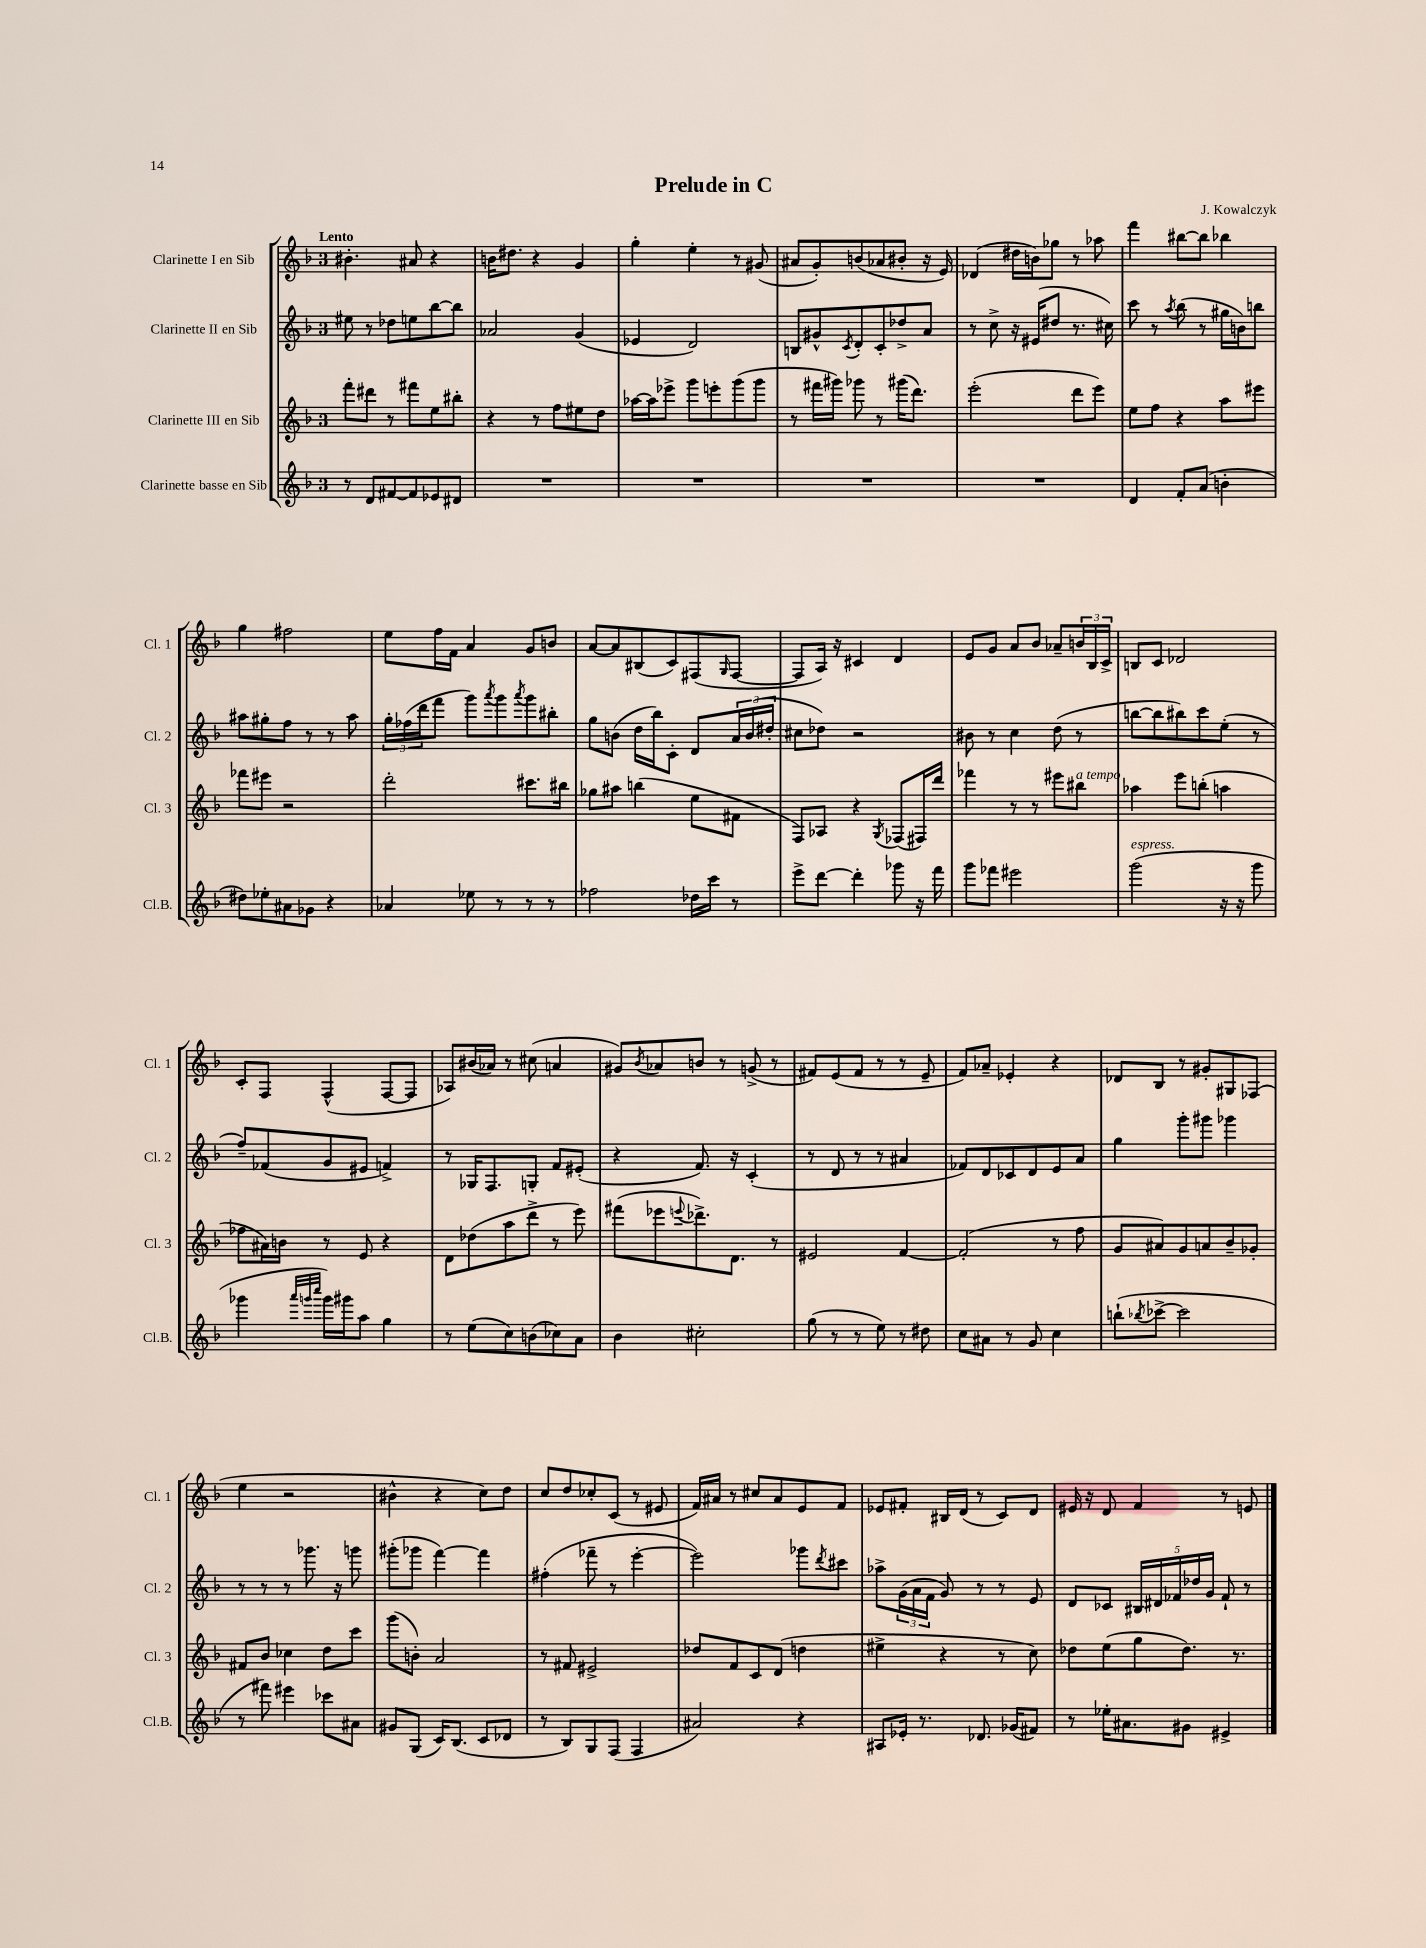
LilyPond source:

\header { title = "Prelude in C" composer = "J. Kowalczyk" }
<<
\new StaffGroup <<
\new Staff = "s0" \with { instrumentName = "Clarinette I en Sib" shortInstrumentName = "Cl. 1" } {
    \clef treble \key f \major \once \override Staff.TimeSignature.style = #'single-digit \time 3/4 \tempo "Lento"
    bis'4.-. ais'8 r4 |
    b'16 dis''8. r4 g'4 |
    g''4-. e''4-. r8 gis'8( |
    ais'8 g'8-.) b'8( aes'8 bis'8-. r16 e'16) |
    des'4( dis''16 b'16) ges''8 r8 aes''8 |
    f'''4 bis''8~ bis''8 bes''4 |
    g''4 fis''2 |
    e''8 f''16 f'16 a'4 g'8 b'8 |
    a'8~ a'8 bis8( c'8) fis8( \grace { g16 } fis8~ |
    fis8 a16) r16 cis'4 d'4 |
    e'8 g'8 a'8 bes'8 aes'8-- \tuplet 3/2 { b'16 bes16 c'16-> } |
    b8 c'8 des'2 |
    c'8-. f8 f4-^( f8~ f8 |
    aes8) bis'16( aes'16) r8 cis''8( a'4 |
    gis'8) \acciaccatura { bes'8 } aes'8 b'8 r8 g'8->( r8 |
    fis'8) e'8( fis'8 r8 r8 e'8-- |
    f'8) aes'8-- ees'4-. r4 |
    des'8 bes8 r8 gis'8-. gis8 fes8( |
    e''4 r2 |
    bis'4-^ r4 c''8) d''8 |
    c''8 d''8 ces''8-. c'8( r8 eis'8 |
    f'16) ais'16 r8 cis''8 ais'8 e'8 f'8 |
    ees'8 fis'8-. bis16 d'16( r8 c'8) d'8 |
    eis'16 r16 d'8 f'4 r8 e'8 \bar "|." |
}
\new Staff = "s1" \with { instrumentName = "Clarinette II en Sib" shortInstrumentName = "Cl. 2" } {
    \clef treble \key f \major \once \override Staff.TimeSignature.style = #'single-digit \time 3/4
    eis''8 r8 des''8 e''8 bes''8~ bes''8 |
    aes'2 g'4( |
    ees'4 d'2) |
    b8 gis'8-^ \acciaccatura { c'8 } d'8-. c'8-. des''8-> a'8 |
    r8 c''8-> r16 eis'16( dis''8 r8. cis''16) |
    c'''8 r8 \acciaccatura { a''8 } bes''8( r8 gis''16 b'16) b''8 |
    ais''8 gis''8-. f''8 r8 r8 ais''8 |
    \tuplet 3/2 { g''16-. fes''16( d'''16 } f'''8 g'''8) \acciaccatura { a'''8 } g'''8 \acciaccatura { a'''8 } g'''8 bis''8-. |
    g''8 b'8( d''16 bes''16) c'8-. d'8 \tuplet 3/2 { a'16 b'16( dis''16-. } |
    cis''8 des''8) r2 |
    bis'8 r8 c''4 d''8( r8 |
    b''8~ b''8 bis''8) c'''8 e''8-.( r8 |
    f''8--) fes'8( g'8 eis'8 f'4->) |
    r8 ges16 f8. g8-. f'8 eis'8-.( |
    r4 f'8.) r16 c'4-.( |
    r8 d'8 r8 r8 ais'4 |
    fes'8) d'8 ces'8 d'8 e'8 a'8 |
    g''4 g'''8-. gis'''8 ges'''4 |
    r8 r8 r8 ges'''8. r16 g'''8 |
    gis'''8-.( ges'''8 f'''4~) f'''4 |
    fis''4-.( fes'''8-- r8 e'''4~-. |
    e'''2) ges'''8 \acciaccatura { d'''8 } cis'''8 |
    aes''8-> \tuplet 3/2 { g'16( a'16 f'16 } g'8) r8 r8 e'8 |
    d'8 ces'8 \tuplet 5/4 { bis16 dis'16 fes'16 des''16 g'16 } fes'8-! r8 \bar "|." |
}
\new Staff = "s2" \with { instrumentName = "Clarinette III en Sib" shortInstrumentName = "Cl. 3" } {
    \clef treble \key f \major \once \override Staff.TimeSignature.style = #'single-digit \time 3/4
    f'''8-. dis'''8 r8 fis'''8 e''8 bis''8-. |
    r4 r8 f''8 eis''8 d''8 |
    aes''16~ aes''16 ees'''8-> g'''8 e'''8-. g'''8( g'''8 |
    r8 fis'''16 gis'''16) ges'''8 r8 gis'''16( d'''8.) |
    e'''2-.( d'''8 e'''8) |
    e''8 f''8 r4 a''8 eis'''8 |
    fes'''8 eis'''8 r2 |
    d'''2-. cis'''8. bis''16 |
    ges''8 ais''8 b''4( e''8 fis'8 |
    f8) aes8 r4 \acciaccatura { g8 } fes8( fis16) d'''16 |
    fes'''4 r8 r8 eis'''8 bis''8^\markup { \italic "a tempo" } |
    aes''4 e'''8 b''8-.( a''4 |
    fes''8 ais'16) b'16 r8 e'8 r4 |
    d'8 des''8( a''8 d'''8-> r8 e'''8) |
    fis'''8( ees'''8 \appoggiatura { e'''8 } des'''8.->) d'8. r8 |
    eis'2 f'4~ |
    f'2-.( r8 f''8 |
    g'8 ais'8) g'8 a'8 bes'8-- ges'8-. |
    fis'8 bes'8 ces''4 d''8 c'''8 |
    g'''8( b'8-.) a'2 |
    r8 fis'8 eis'2-> |
    des''8 f'8 c'8 d'8( d''4 |
    eis''4-> r4 r8 c''8) |
    des''8 e''8( g''8 des''8.) r8. \bar "|." |
}
\new Staff = "s3" \with { instrumentName = "Clarinette basse en Sib" shortInstrumentName = "Cl.B." } {
    \clef treble \key f \major \once \override Staff.TimeSignature.style = #'single-digit \time 3/4
    r8 d'8 fis'8~ fis'8 ees'8 dis'8 |
    R2. |
    R2. |
    R2. |
    R2. |
    d'4 f'8-. a'8( b'4-. |
    dis''8) ees''8-. ais'8 ges'8 r4 |
    aes'4 ees''8 r8 r8 r8 |
    fes''2 des''16 c'''16 r8 |
    e'''8-> d'''8~ d'''4-. ges'''8 r16 f'''16 |
    g'''8 fes'''8 eis'''2 |
    g'''2^\markup { \italic "espress." }( r16 r16 g'''8 |
    ges'''4 \grace { a'''32 g'''32 c''''32 } g'''16) gis'''16 a''8 g''4 |
    r8 e''8( c''8) b'8( ces''8) a'8 |
    bes'4 cis''2-. |
    g''8( r8 r8 e''8) r8 dis''8 |
    c''8 ais'8 r8 g'8 c''4 |
    b''8-!( \acciaccatura { bes''8 } ces'''8~-> ces'''2 |
    r8 fis'''8) eis'''4 ces'''8 ais'8 |
    gis'8 g8( c'16) bes8.( c'8 des'8 |
    r8 bes8) g8 f8( f4 |
    ais'2) r4 |
    ais8 ees'16-. r8. des'8. ges'16( fis'8) |
    r8 ees''16-. ais'8. gis'8 eis'4-> \bar "|." |
}
>>
>>
\layout { \context { \Score \remove "Bar_number_engraver" } }
